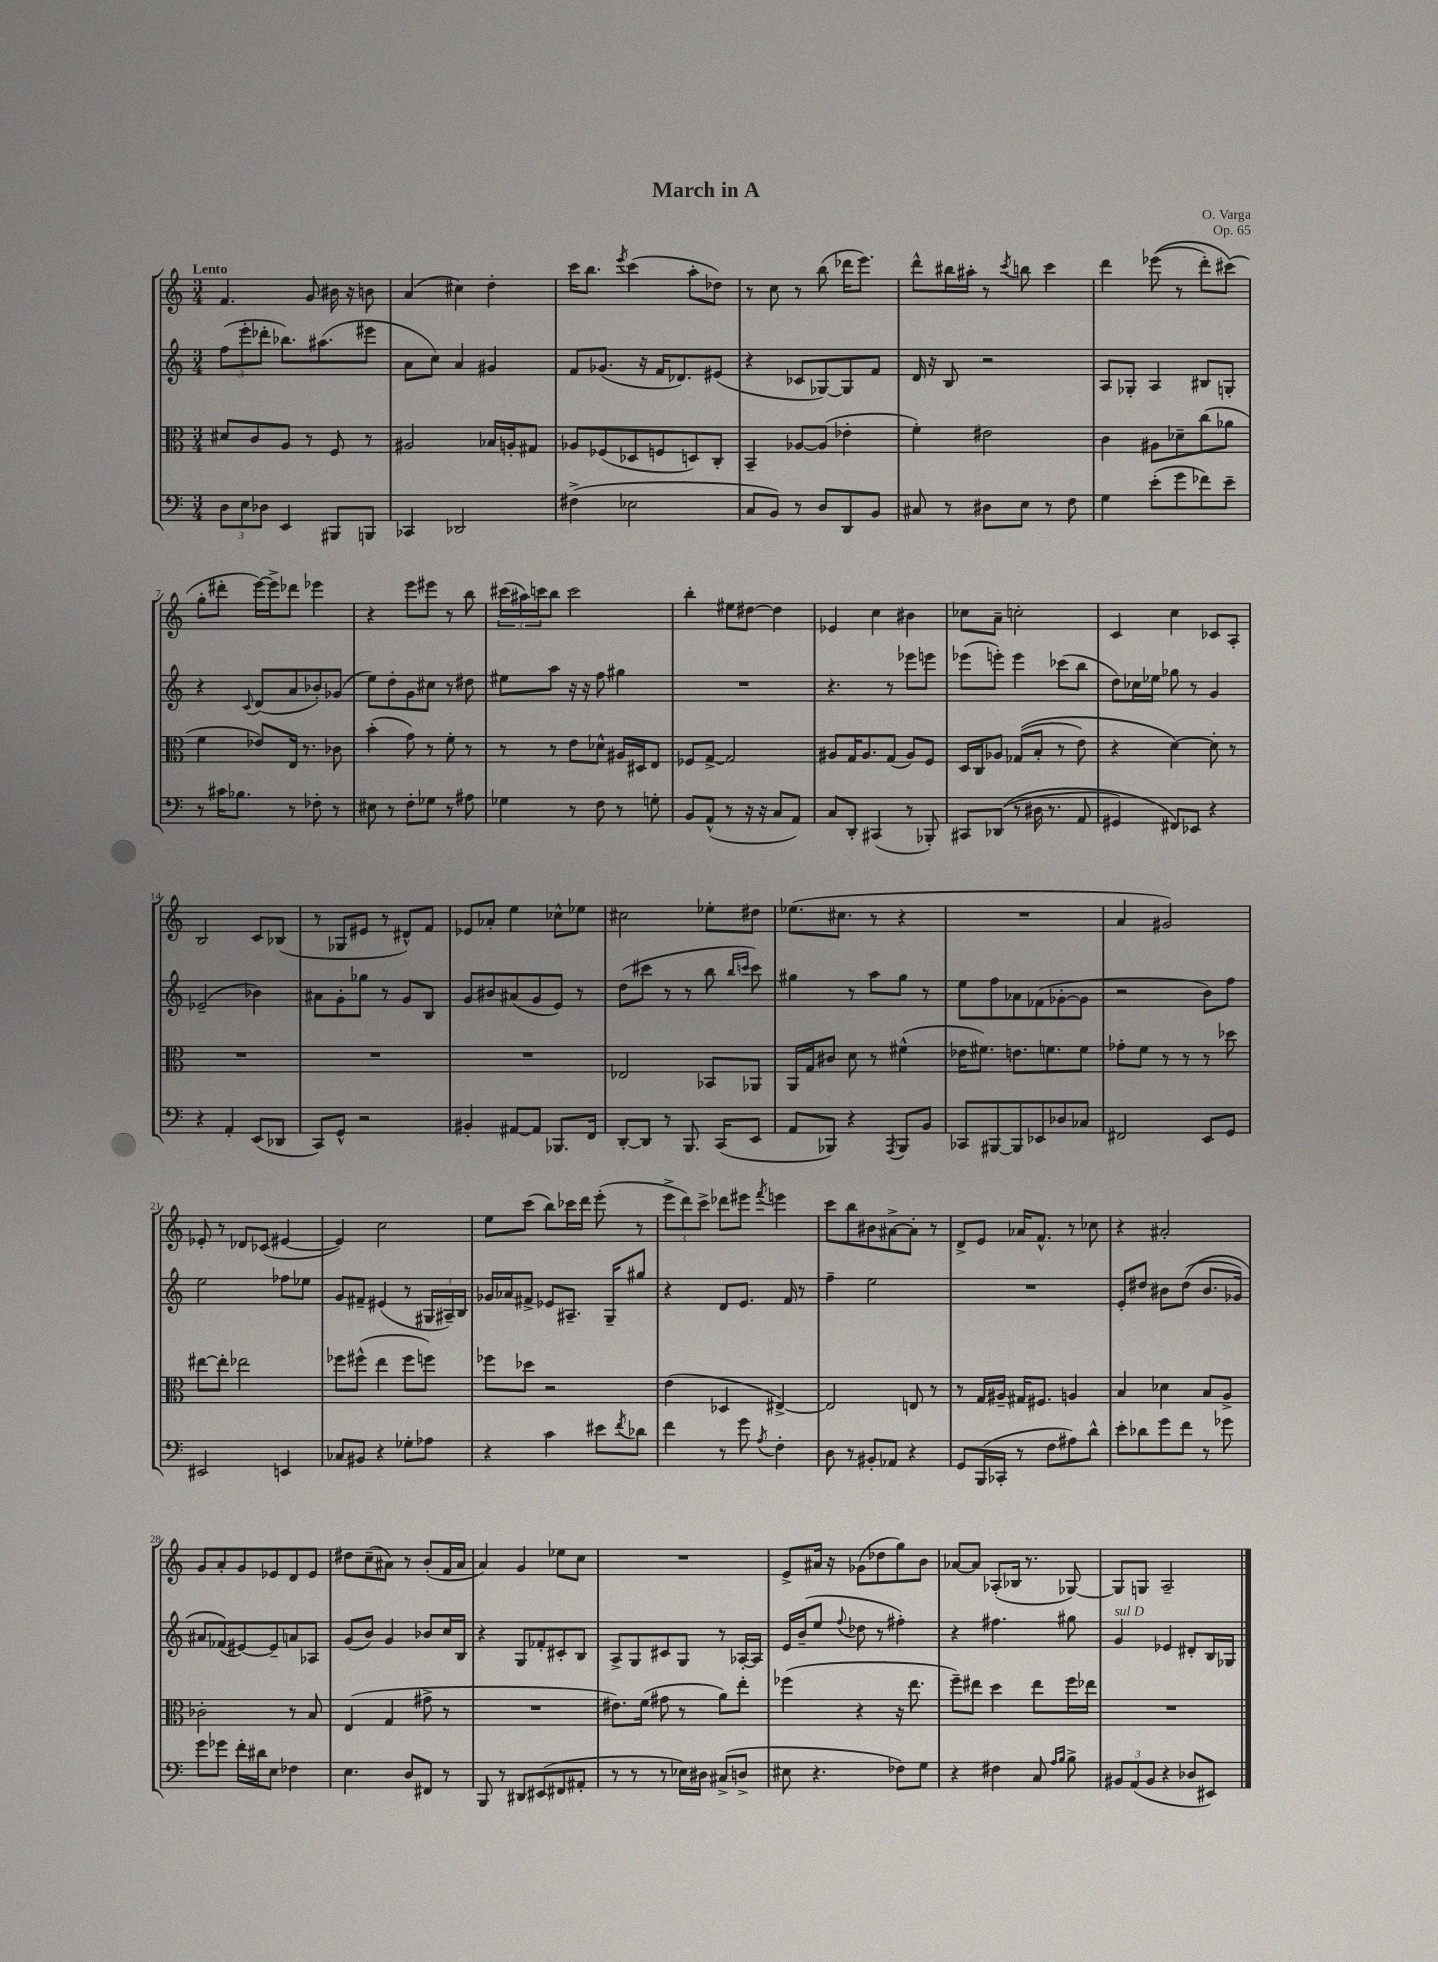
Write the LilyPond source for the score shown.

\header { title = "March in A" composer = "O. Varga" opus = "Op. 65" }
<<
\new StaffGroup <<
\new Staff = "s0" {
    \clef treble \key c \major \numericTimeSignature \time 3/4 \tempo "Lento"
    f'4. g'8 bis'16 r16 b'8 |
    a'4( cis''4) d''4-. |
    c'''16 b''8. \acciaccatura { e'''8 } c'''4( a''8-. des''8) |
    r8 c''8 r8 b''8( des'''16 e'''8.) |
    d'''8-^ bis''16 ais''16-. r8 \acciaccatura { c'''8 } b''8 c'''4 |
    d'''4 ees'''8(\( r8 d'''8-.) cis'''8(\) |
    g''8-. dis'''8-. e'''16~) e'''16-> des'''8 ees'''4 |
    r4 e'''8 eis'''8 r8 b''8 |
    \tuplet 3/2 { cis'''16( ais''16) c'''16 } b''8 c'''2 |
    b''4-. eis''8 dis''8~ dis''4 |
    ees'4 c''4 bis'4 |
    ces''8 a'8-- c''2-. |
    c'4 c''4 ces'8 a8-. |
    b2 c'8 bes8( |
    r8 ges8 eis'8 r8 dis'8-^) f'8 |
    ees'8 aes'8-. e''4 ces''8-^ ees''8 |
    cis''2 ees''8-. dis''8 |
    ees''8.( cis''8. r8 r4 |
    R2. |
    a'4 gis'2) |
    ees'8-. r8 des'8 ces'8( eis'4~ |
    eis'4) c''2 |
    e''8 c'''8( b''8) ces'''16 d'''16 e'''8-.( r8 |
    \tuplet 3/2 { e'''8-> d'''8) c'''8-> } des'''8 eis'''8 \acciaccatura { f'''8 } e'''4 |
    c'''8 b''8 bis'8 ais'8~-> ais'8-. r8 |
    d'8-> e'8 aes'16 f'8.-^ r8 ces''8 |
    r4 ais'2-. |
    g'8 a'8-. g'8 ees'8 d'8 ees'8 |
    dis''8 c''8--( ais'8) r8 b'8-.( f'16 ais'16 |
    a'4) g'4 ees''8 c''8 |
    R2. |
    e'8-> ais'16 r16 ges'8( des''8 g''8) b'8 |
    aes'8~ aes'8 aes8-.( bes16 r8. ges8~) |
    ges8 g8 a2-- \bar "|." |
}
\new Staff = "s1" {
    \clef treble \key c \major \numericTimeSignature \time 3/4
    \tuplet 3/2 { f''8( e'''8-. des'''8-. } bes''8.) ais''8.( eis'''8 |
    a'8 c''8) a'4 gis'4 |
    f'8 ges'8.( r16 f'16 des'8.) eis'8( |
    r4 ces'8 ges8~) ges8 f'8 |
    d'16 r16 b8 r2 |
    a8 ges8-. a4 bis8 g8-. |
    r4 \appoggiatura { c'8 } d'8( a'8 bes'8-.) ges'8( |
    e''8) d''8-. g'8 cis''8 r8 dis''8 |
    eis''8 a''8 r16 r16 f''8 gis''4 |
    R2. |
    r4. r8 ees'''8 e'''8 |
    ees'''8( e'''8-.) e'''4 ces'''8( b''8 |
    d''8) ces''16 ees''16 ges''8 r8 g'4 |
    ees'2--( bes'4) |
    ais'8 g'8-. ges''8 r8 g'8 b8 |
    g'8 bis'8 ais'8( g'8 e'8) r8 |
    d''8( cis'''8 r8 r8 b''8 \grace { b''16 c'''16 } c'''8) |
    gis''4 r8 a''8 gis''8 r8 |
    e''8 f''8 aes'8 fes'8( ges'8~-. ges'8 |
    r2 b'8) f''8 |
    e''2 fes''8 ees''8 |
    g'8 fis'8-- eis'4( r8 \tuplet 3/2 { gis16 ais16--) b16 } |
    ges'16 aes'16 fis'8-> ees'8 ais8.-- g16-- gis''8 |
    r4 d'8 e'8. f'16 r8 |
    f''4-- e''2 |
    R2. |
    e'8-. dis''8 bis'8 dis''8(\( bis'8. ges'16) |
    ais'8 fes'8(\) eis'8~) eis'8-- a'8 aes8 |
    g'8( b'8) g'4 bes'8 c''16 b16 |
    r4 g8 fes'8-. cis'8-. b8 |
    a8-> g8 cis'8 g8 r8 aes16~-. aes16 |
    e'16 b'16--( e''8 \appoggiatura { f''8 } des''8 r8 fis''4-.) |
    r4 fis''4. gis''8 |
    g'4^\markup { \italic "sul D" } ees'4 dis'8-. b16 ges16 \bar "|." |
}
\new Staff = "s2" {
    \clef alto \key c \major \numericTimeSignature \time 3/4
    dis'8 c'8 a8 r8 f8 r8 |
    ais2 bes16 a16-. gis8 |
    aes8 fes8( des8 f8 d8) c8-. |
    b,4-- aes8~ aes8( ees'4-. |
    f'4-.) eis'2 |
    c'4 ais8 des'8-- c''8( aes'8 |
    f'4 ees'8) e16 r8. ces'8 |
    b'4-.( g'8) r8 f'8-. r8 |
    r8 r8 e'8 des'8-^ ais16 dis16 e8 |
    fes8 g8~-> g2 |
    ais8 g16 ais8. g8( ais8) f8 |
    d16 c16 aes8 ges8(\( b8-. r8 e'8) |
    r4 d'4~\) d'8-. r8 |
    R2. |
    R2. |
    R2. |
    ees2 bes,8 aes,8 |
    a,16 g16 cis'8 d'8 r8 fis'4-^( |
    ees'16 fis'8.) e'8. f'8. f'8 |
    ges'8-. f'8 r8 r8 r8 des''8 |
    eis''8~ eis''8-. ees''2 |
    fes''8 fis''8-^( e''4 fis''8 f''8) |
    fes''8 des''8 r2 |
    e'4( des4 eis4~->) |
    eis2 e8 r8 |
    r8 g16 ais16-- gis16 fis8. a4 |
    b4 des'4 b8 a8-> |
    ces'2-. r8 b8 |
    e4( g4 gis'8-> r8 |
    R2. |
    eis'8.) f'16( gis'8 r8 a'8) e''8-. |
    fes''4( r4 r16 e''8. |
    f''8--) eis''8 d''4 eis''8 f''16 ees''16 |
    R2. \bar "|." |
}
\new Staff = "s3" {
    \clef bass \key c \major \numericTimeSignature \time 3/4
    \tuplet 3/2 { d8 e8 des8 } e,4 bis,,8 b,,8 |
    ces,4 des,2 |
    fis4->( ees2 |
    c8 b,8) r8 d8 d,8 b,8 |
    cis8 r8 dis8 e8 r8 f8 |
    g4 e'8-.( g'8 fes'8) e'8-- |
    r8 cis'16 bes8. r8 fes8-. r8 |
    eis8 r8 f8-. ges8 r8 ais8 |
    ges4 r8 f8 r8 g8-. |
    b,8 a,8-^( r8 r16 r16 c8 a,8) |
    c8 d,8-. cis,4( r8 bes,,8-.) |
    cis,8 des,8(\( r8 dis16 r8. a,8 |
    gis,4) fis,8\) ees,8 r4 |
    r4 a,4-. e,8( des,8 |
    c,8) g,8-^ r2 |
    bis,4-. ais,8~ ais,8 bes,,8. f,16 |
    d,8~-. d,8 r8 b,,8. c,16( e,8 |
    a,8 bes,,8) r4 \acciaccatura { a,,8 } bes,,8 b,8 |
    ces,8 bis,,8~ bis,,8 ees,8 des8 ces8 |
    fis,2 e,8 g,8 |
    eis,2 e,4 |
    ces8 bis,8 r4 ges8-. aes8 |
    r4 c'4 eis'8 \acciaccatura { f'8 } des'8 |
    f'4 r8 g'8 \acciaccatura { a8 } f4-. |
    d8 r8 bis,8-. aes,8 r4 |
    g,8 b,,16( ces,16-. r8 f8 ais8) d'8-^ |
    e'8-. des'8 g'8 f'8 r8 ges'8 |
    g'8 ges'8 f'16-. dis'16 e8 fes4 |
    e4. d8 fis,8 r8 |
    b,,8 r8 dis,8 eis,8( fis,8 ais,8-. |
    r8 r8 r8 ees16) dis16 cis8->( d8-> |
    eis8 r4. fes8) g8 |
    r4 fis4 c8 \grace { a16 b16 } b8-> |
    \tuplet 3/2 { bis,8 a,8( bis,8 } r4 des8 eis,8) \bar "|." |
}
>>
>>
